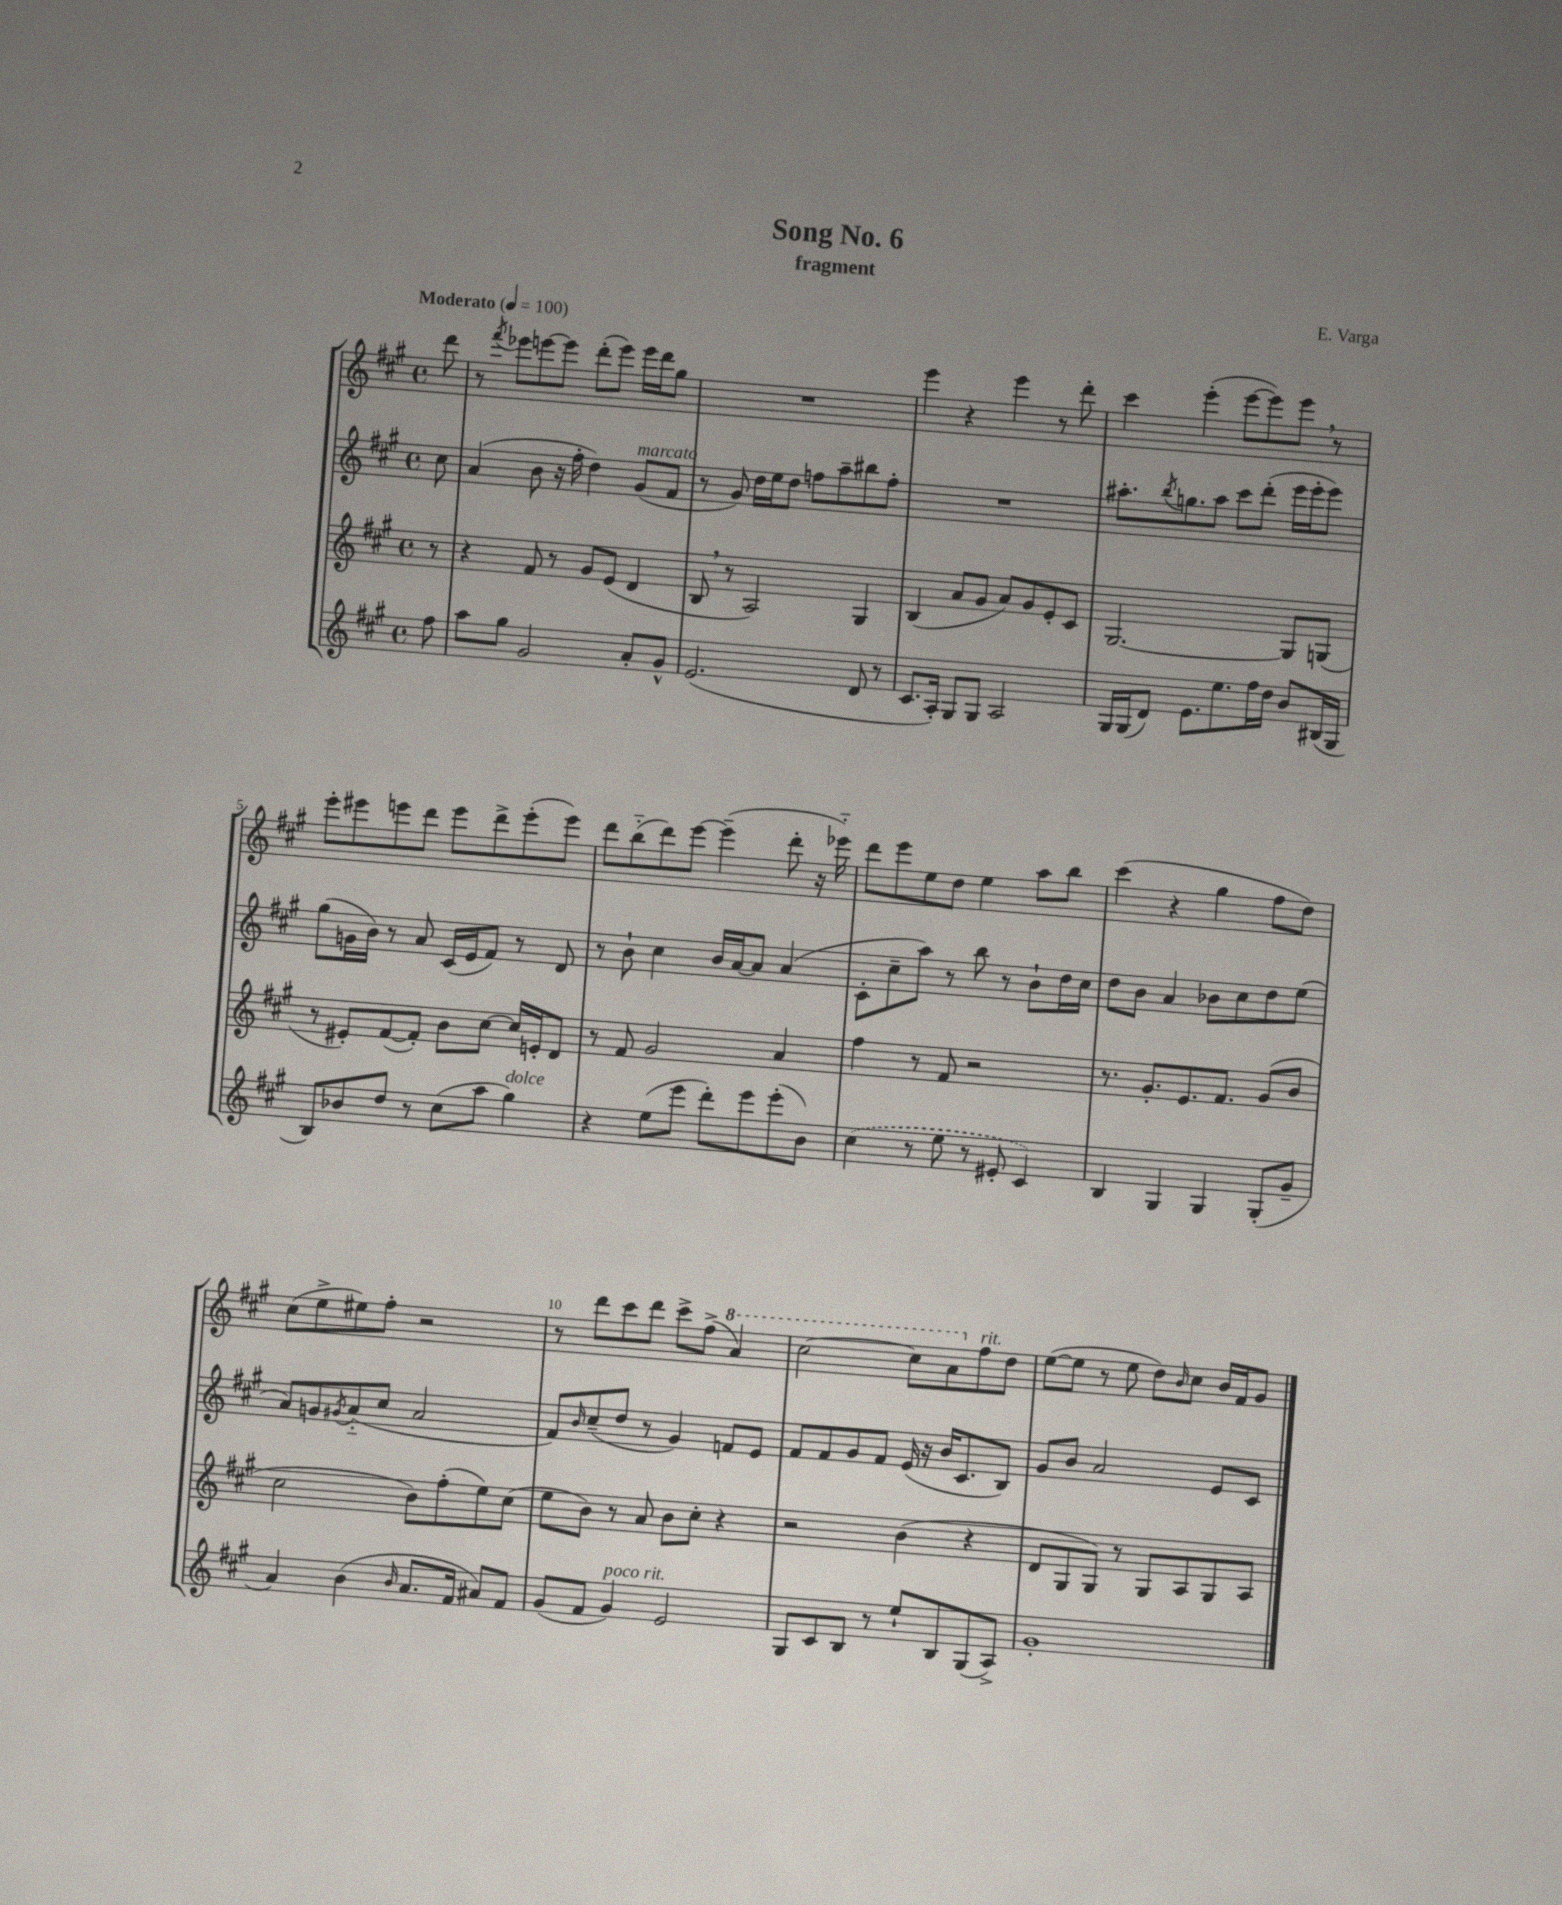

**kern	**kern	**kern	**kern
*part4	*part3	*part2	*part1
*staff4	*staff3	*staff2	*staff1
*clefG2	*clefG2	*clefG2	*clefG2
*k[f#c#g#]	*k[f#c#g#]	*k[f#c#g#]	*k[f#c#g#]
*M4/4	*M4/4	*M4/4	*M4/4
*met(c)	*met(c)	*met(c)	*met(c)
*MM100	*MM100	*MM100	*MM100
=	=	=	=
!	!	!	!LO:TX:a:B:t=Moderato
8ff#\	8r	8cc#\	8ddd\
=1	=1	=1	=1
8aa\L	4r	(4a/	8r
.	.	.	8qfff#/
8gg#\J	.	.	8eee-X\L
2g#/	8f#/	8b\	[8eeen\
.	8r	16r	8eee\J]
.	.	16ff#'\	.
.	8g#/L	4dd\)	(8ddd'\L
.	(8e/J	.	8eee\J)
!	!	!LO:TX:a:i:t=marcato	!
8a'/L	4d/	(8g#/L	16eee\LL
.	.	.	16ddd\J
8g#^^/J	.	8f#/J	8gg#\J
=2	=2	=2	=2
(2.e/	8B,/	8r	1r
.	8r	8g#/)	.
.	2A/)	16dd\LL	.
.	.	16ee\J	.
.	.	8dd\J	.
.	.	8ffn\L	.
.	.	8aa~\	.
8d/	4G#/	8bb#X\	.
8r	.	8ff'\J	.
=3	=3	=3	=3
8.c#/L	(4B/	1r	4eee\
16A'/Jk)	.	.	.
8G#/L	8a/L	.	4r
8G#/J	8g#/J	.	.
2A/	8a/L)	.	4eee\
.	8g#/	.	.
.	8e'/	.	8r
.	8c#/J	.	8ddd'\
=4	=4	=4	=4
16G#/LL	[2.G#/	8.aa#X'\L	4ccc#\
(16G#/J	.	.	.
8d/J)	.	.	.
.	.	8qbb/	.
.	.	8.ggn\	.
8.e\L	.	.	(4eee'\
.	.	8aa#\J	.
8.ee\	.	.	.
.	.	8ccc#\L	[8eee\L
16ff#\L	.	(8ddd'\J	8eee\])
16dd\JJ	.	.	.
8b/L	8G#/L]	16eee\LL	8eee,\J
.	.	16eee'\J	.
(16B#X/L	(8Gn/J	8eee\J)	8r
16G#/JJ	.	.	.
!!LO:LB:g=z
=5	=5	=5	=5
8B/L)	8r	(8gg#\L	8eee'\L
8b-X/	8e#X'/L)	16gn\L	8eee#X\
.	.	16b\JJ)	.
8dd/J	([8f#/	8r	8eeen\
8r	8f#'/J])	8a/	8ddd\J
(8cc#\L	8b\L	(16c#/LL	8eee\L
.	.	16e/J	.
8aa\J	[8cc#\J	8f#/J)	8ddd^\
!LO:TX:a:i:t=dolce	!	!	!
4gg#\)	16cc#/LL]	8r	(8eee'\
.	16en'/J	.	.
.	8d/J	8d/	8eee\J)
=6	=6	=6	=6
4r	8r	8r	8ddd\L
.	8f#/	8b`\	(8bb\
(8ee\L	2g#/	4cc#\	8ddd\)
8eee\J	.	.	[8eee\J
8ddd'\L)	.	16b/LL	(4eee~\]
.	.	[16a/J	.
8eee\	.	8a/J]	.
(8eee'\	4a/	(4a/	8ddd'\
8b\J)	.	.	16r
.	.	.	16eee-X\)
=7	=7	=7	=7
(4cc#\	4ff#\	8c#'\L	8ddd\L
.	.	8cc#~\	8eee\
8r	8r	8aa\J)	8ee\
8ee\	8f#/	8r	8dd\J
8r	2r	8bb\	4ee\
8e#X'/	.	8r	.
4c#/)	.	8b`\L	8aa\L
.	.	16dd\L	8bb\J
.	.	16cc#\JJ	.
=8	=8	=8	=8
4B/	8.r	8dd\L	(4ccc#\
.	.	8b\J	.
.	8.g#'/L	.	.
4G#/	.	4a/	4r
.	8.e/	.	.
4G#/	.	8b-X\L	4gg#\
.	8.f#/J	.	.
.	.	8cc#\	.
(8G#'/L	(8g#/L	8dd\	8ff#\L
8g#~/J	8b/J	(8ee\J	8dd\J)
!!LO:LB:g=z
=9	=9	=9	=9
4a/)	2cc#\	8a/L)	(8cc#\L
.	.	8gn/	8ee^\
.	.	8qg#X/	.
(4b\	.	(8a/	8ee#X\)
.	.	8cc#/J	8ff#'\J
16qqb/	.	.	.
8.a/L	8b\L)	2a/	2r
.	(8ff#'\	.	.
16f#/Jk	.	.	.
8a#X/L)	8ee\)	.	.
8f#/J	(8cc#\J	.	.
=10	=10	=10	=10
(8g#/L	8ee\L	8f#/L)	8r
.	.	16qqb/	.
8f#/J	8b\J)	(8cc#~/	8ddd\L
!LO:TX:a:i:t=poco rit.	!	!	!
4g#/)	8r	8dd/J	8ccc#\
.	8a/	8r	8ddd\J
2e/	8b\L	4g#/)	8ccc#^\L
.	8cc#'\J	.	(8ff#^\J
*	*	*	*8va
.	4r	8fn/L	4aa/)
.	.	8e/J	.
=11	=11	=11	=11
8G#/L	2r	8f#/L	[2ccc#\
8c#/	.	8f#/	.
8B/J	.	8g#/	.
8r	.	8f#/J	.
8ee`/L	(4b\	(16e/	8ccc#\L]
.	.	16r	.
8B/	.	16b/KL	8aa\
.	.	8.c#/	.
*	*	*	*X8va
!	!	!	!LO:TX:a:i:t=rit.
(8G#/	4r	.	8ff#\
8A^/J)	.	8B/J)	8dd\J
=12	=12	=12	=12
1g#'	8d/L	8g#/L	([8ee\L
.	8G#/	8b/J	8ee\J]
.	8G#/J)	2a/	8r
.	8r	.	8ee\
.	8G#/L	.	8dd\L)
.	.	.	16qqb/
.	8A/	.	8cc#\J
.	8G#/	8e/L	16b/LL
.	.	.	16f#/J
.	8A/J	8c#/J	8g#/J
==	==	==	==
*-	*-	*-	*-
